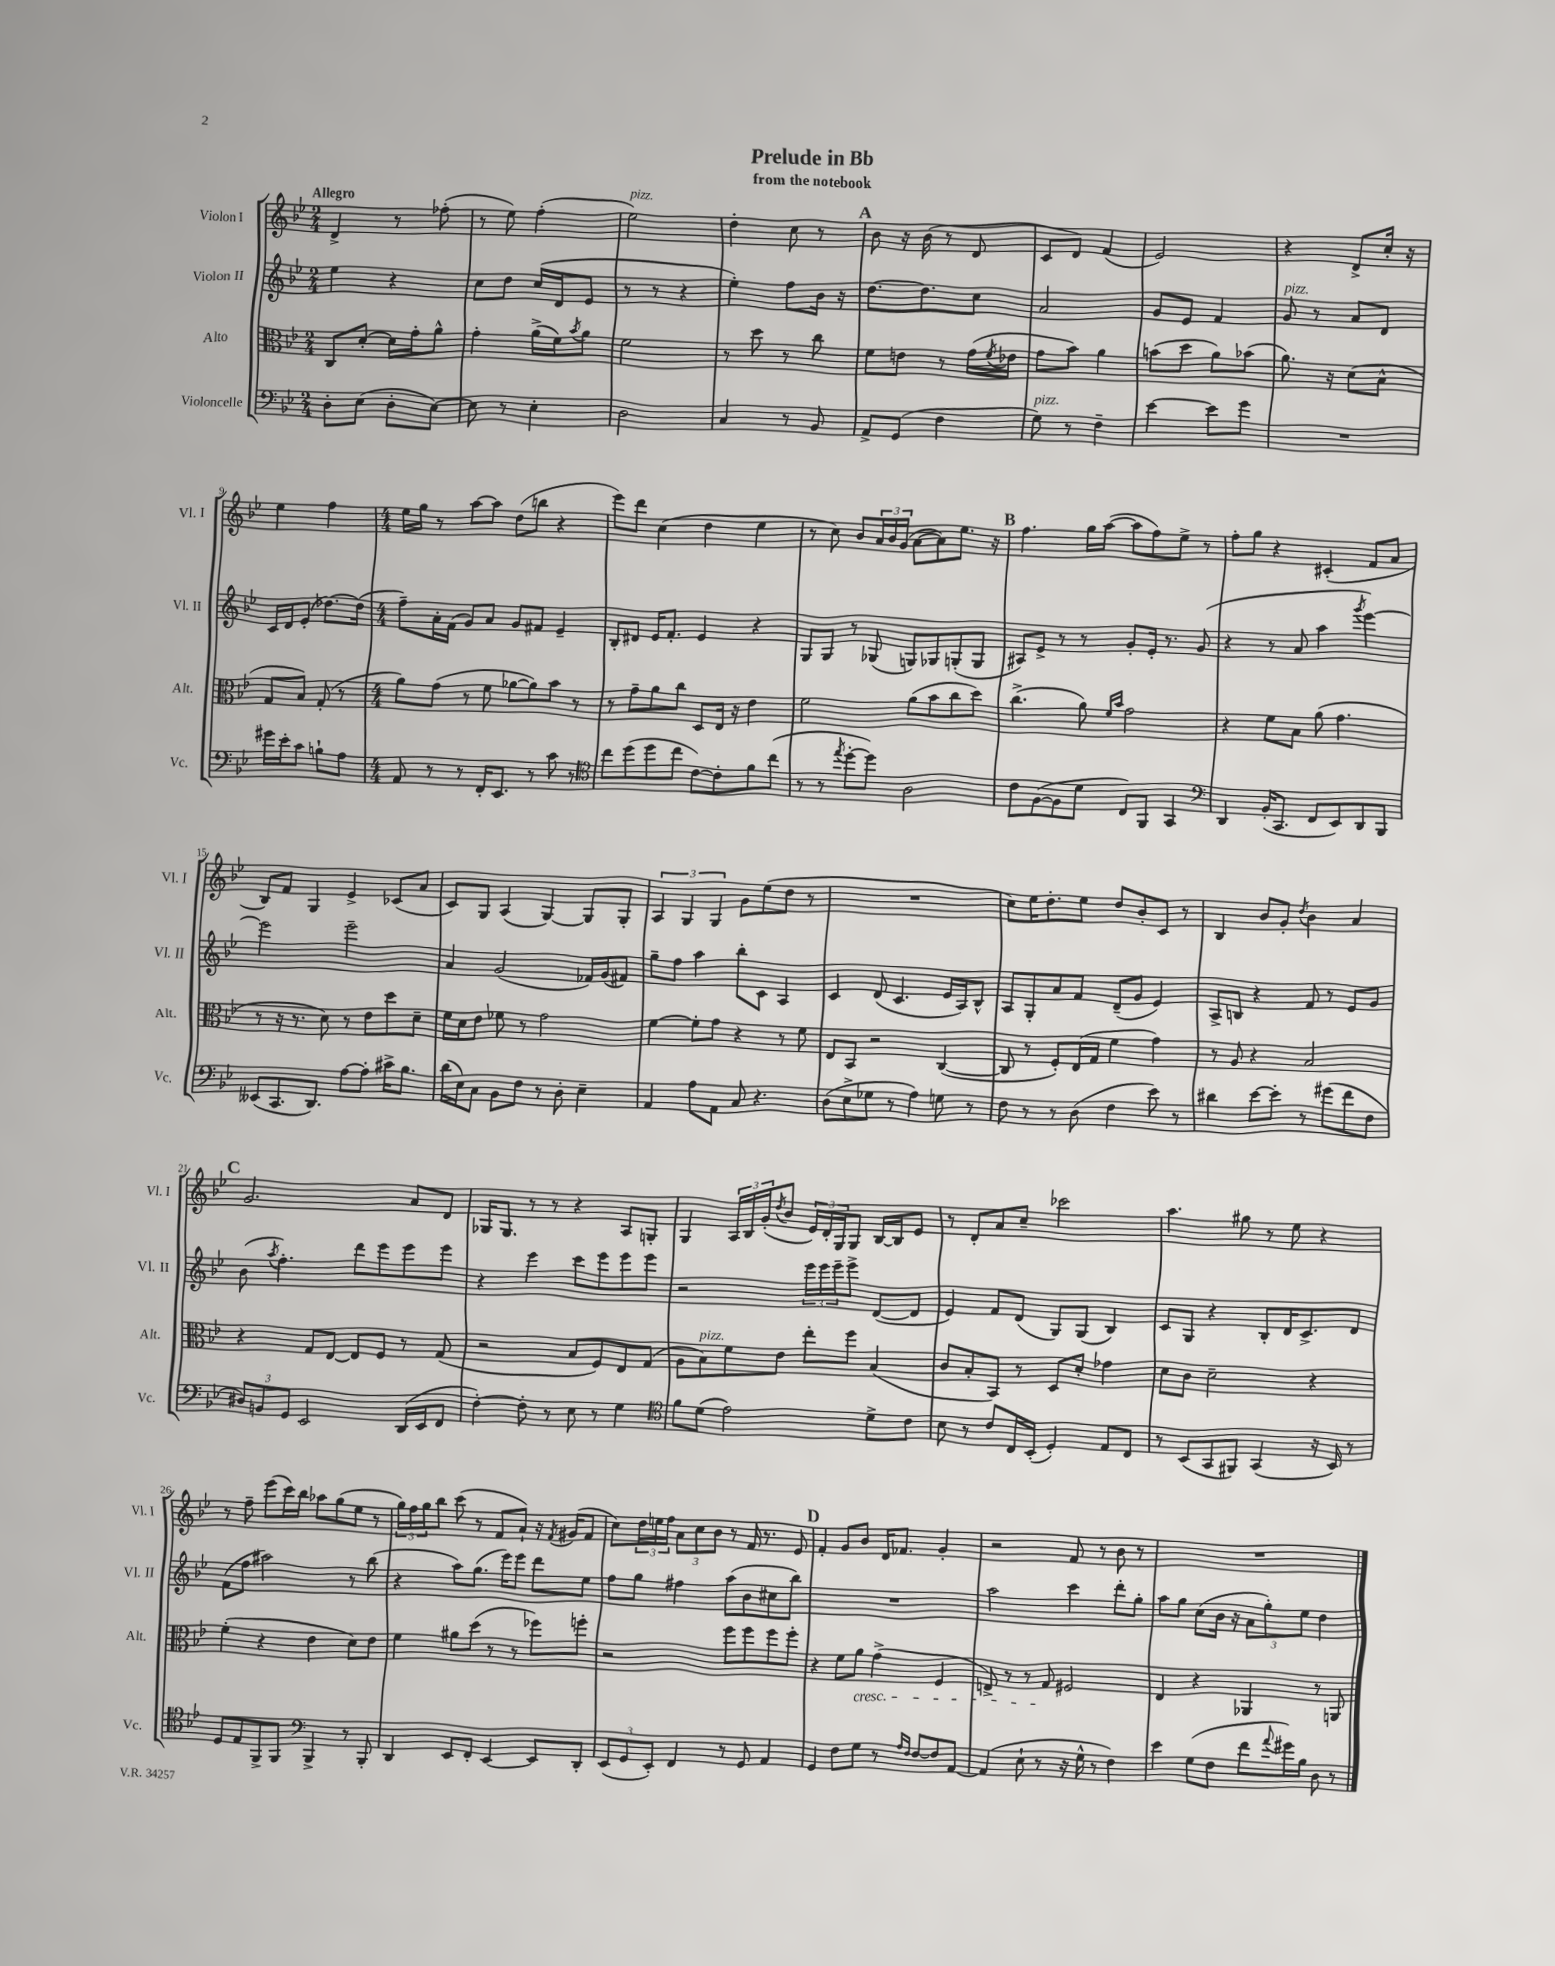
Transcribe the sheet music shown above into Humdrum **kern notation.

**kern	**kern	**kern	**kern
*staff4	*staff3	*staff2	*staff1
*clefF4	*clefC3	*clefG2	*clefG2
*k[b-e-]	*k[b-e-]	*k[b-e-]	*k[b-e-]
*M2/4	*M2/4	*M2/4	*M2/4
8D'	8C	4ee-	4d^
(8E-	[8d'	.	.
8D'	16d]	4r	8r
.	16g'	.	.
[8E-)	8a^^	.	(8ff-'
=	=	=	=
8E-]	4g'	8cc	8r
8r	.	8dd	8ee-)
4E-'	(16a^	(16cc	(4ff'
.	16f)	16d	.
.	8qb-	.	.
.	8a	8e-	.
=	=	=	=
2D	2f	8r	2ee-)
.	.	8r	.
.	.	4r	.
=	=	=	=
4C	8r	4ee-')	4dd'
.	8dd	.	.
8r	8r	8ff	8cc
8BB-	8cc	16b-	8r
.	.	16r	.
=	=	=	=
8AA^	8f	[8.dd	8b-
(8GG	8e	.	16r
.	.	8.dd]	(16b-
4F	8r	.	8r
.	(16g	8cc	8d
.	8qf	.	.
.	16e-	.	.
=	=	=	=
8G)	8g	2a	8c
8r	8b-)	.	8d)
4F~	4a	.	(4f
=	=	=	=
[4e-	(8b	8g	2e-)
.	8dd	8e-	.
8e-]	8a)	4f	.
8g	(8b-	.	.
=	=	=	=
2r	8.a)	8g	4r
.	.	8r	.
.	16r	.	.
.	(8d	8a	8d^
.	8B-^^	8d	16cc'
.	.	.	16r
=	=	=	=
16g#	8G	16c	4ee-
16e-'	.	16d	.
8c	8B-)	(8e-'	.
8B`	(8G'	[8.dd-)	4ff
8A	8r	.	.
.	.	(16dd-]	.
=	=	=	=
*M4/4	*M4/4	*M4/4	*M4/4
8AA	8a)	8ff~)	16ee-
.	.	.	16gg
8r	(8g	16a'	8r
.	.	(16f	.
8r	8r	8g)	[8aa
16FF'	8f	8a	8aa]
8.EE-	.	.	.
.	[8a-	8g	(8dd
8r	8a-])	8f#	8bb
8c	8b-	4e-~	4r
8r	8r	.	.
=	=	=	=
*clefC4	*	*	*
8cc	8r	8B-'	8eee-)
(8dd	8g~	8d#	8ddd
8dd	8a	16e-	(4cc
.	.	8.f'	.
8cc	8cc	.	.
[8c)	8D	4e-	4dd
8c']	16E-	.	.
.	16r	.	.
8f	4e-	4r	4ee-
(8cc	.	.	.
=	=	=	=
8r	2f	8G	8r
8r	.	8G	8cc)
8qee-	.	.	.
[8dd'	.	8r	8b-
8dd])	.	(8G-	24a
.	.	.	24b-
.	.	.	(24g
2A	(8a	8G)	[8a
.	8b-	8G-	8a])
.	8cc	(8G'	8.ee-
.	8dd)	8G	.
.	.	.	16r
=	=	=	=
8c	(4.cc^	8A#)	4.ff
([8F	.	8e-^	.
8F]	.	8r	.
8d	8a)	8r	16gg
.	.	.	([16aa
.	16qqf	.	.
.	16qqb-	.	.
8C)	2g	8g'	8aa]
8FF	.	16e-'	8ff)
.	.	8.r	.
4GG	.	.	8ee-^
.	.	(8g	8r
=	=	=	=
*clefF4	*	*	*
4DD	4r	4r	8ff'
.	.	.	8gg
(16BB-'	8f	8r	4r
8.CC	.	.	.
.	8B-	8a	.
8FF	(8a	4aa	(4c#'
8EE-)	4.g	.	.
.	.	8qggg	.
8DD	.	[4eee-)	8f
8BBB-	.	.	8a
=	=	=	=
(8EE--	8r	2eee-]	8B-)
8.CC	16r	.	8f
.	8.r	.	.
.	.	.	4G
8.DD)	.	.	.
.	8d)	.	.
[8A	8r	2eee-~	4e-^
8A']	8e-	.	.
16c#^	8dd	.	(8c-
8.B-	.	.	.
.	8d~	.	8a
=	=	=	=
(16d	16f	4a	8c)
16E-)	16d	.	.
8C	8e-	.	8G
8BB-	8f-	(2g	(4A
8F	8r	.	.
8r	2g	.	[4G)
8D'	.	.	.
4E-~	.	16f-)	8G]
.	.	(16g	.
.	.	8f#)	8G'
=	=	=	=
4AA	[4f	8gg~	6A
.	.	8ff	.
.	.	.	6G
8A	8f']	4aa	.
.	.	.	6G
8AA	8g	.	.
8C	4r	8bb-'	8g
4.r	.	8c	(8ee-
.	8r	4A	8dd
.	8f	.	8r
=	=	=	=
(8D	8E-	4c	1r
8E-^	8BB-	.	.
8G-	2r	(8d	.
8r	.	4.c	.
4A)	.	.	.
8G	([4C	16e-	.
.	.	16A)	.
8r	.	8B-^^	.
=	=	=	=
8F	8C]	8A	8cc)
8r	8r	8G'	16ee-
.	.	.	8.dd'
8r	8F')	8a	.
(8D	(16E-	8f	8ee-
.	16G	.	.
4F	4f	(8d~	8dd
.	.	8g	8b-'
8e-)	4g)	4e-)	8c
8r	.	.	8r
=	=	=	=
4d#	8r	8A^	4B-
.	8A	8B	.
[8e-	4r	4r	8b-
8e-']	.	.	8g'
.	.	.	8qdd
8r	2B-	8f	4b-
(8g#	.	8r	.
8f	.	8e-	4a
8F	.	8g	.
=	=	=	=
12D#)	4r	(8b-	2.g
12BB	.	.	.
.	.	8qaa	.
.	.	4.ff')	.
12GG	.	.	.
2EE-	8G	.	.
.	[8E-	.	.
.	8E-]	8ddd	.
.	8F	8eee-	.
(16DD	8r	8eee-	8a
16EE-	.	.	.
8FF	(8G	8eee-	8d
=	=	=	=
[4F')	2r	4r	16G-
.	.	.	8.G-
8F']	.	4eee-	8r
8r	.	.	8r
8E-	8B-	8ccc	4r
8r	8F)	8eee-	.
4G	8E-	8eee-	8A
.	(8G	8eee-	8G'
=	=	=	=
*clefC4	*	*	*
8f	8A	2r	4G
(8d	8B-)	.	.
2e-)	8f	.	24A
.	.	.	24B-
.	.	.	(24g'
.	.	.	8qdd
.	8e-	.	8b-
.	8ee-'	24eee-	24e-)
.	.	24eee-	24d'
.	.	24eee-~	24G
.	8ff	8eee-^	8G
8d^	(4B-	([8d	[16B-
.	.	.	16B-]
8c	.	8d]	8e-
=	=	=	=
8B-	8c	4e-)	8r
8r	8B-'	.	8d'
8c	8BB-)	8f	8a
16C	8r	(8d	8cc~
(16BB-'	.	.	.
4D')	8D	8G)	2ccc-
.	8d'	(8G	.
8E-	4g-	4B-)	.
8C	.	.	.
=	=	=	=
8r	8d	8c	4.aa
(8BB-	8c	8G	.
8GG	2d~	4r	.
8FF#)	.	.	8gg#
(4GG	.	8B-'	8r
.	.	16d	8ee-
.	.	8.c^	.
16r	4r	.	4r
16BB-)	.	.	.
8r	.	8d	.
=	=	=	=
8D	(4f'	(8f	8r
8E-	.	8ff	8ff~
8FF^	4r	2aa#)	(8eee-
8FF	.	.	16ccc)
.	.	.	16bb-
*clefF4	*	*	*
4BBB-^	4e-	.	8aa-
.	.	.	(8gg
8r	8d)	8r	8ee-
8BBB-'	8e-	(8bb-	8r
=	=	=	=
4DD	4f	4r	24gg)
.	.	.	24ff
.	.	.	24gg
.	.	.	8bb-
8EE-	8a#	8aa)	(8ccc
8FF'	(8dd	(8.gg	8r
[4EE-	8r	.	8f
.	.	16eee-)	.
.	8r	8eee-	8a`)
8EE-]	8ff-)	8ddd	16r
.	.	.	8qf
.	.	.	(16g#
8DD'	8ff'	8ee-	8f
=	=	=	=
(12EE-	2r	8ff	8cc)
12GG	.	.	.
.	.	8gg	24dd
12EE-')	.	.	24ee
.	.	.	24ff
4FF	.	4ff#	12a
.	.	.	12cc
.	.	.	12b-
8r	8ff	(8aa	8r
8GG	8ff	8b-	16f
.	.	.	8.r
4AA	8ff	8cc#	.
.	8ff'	8bb-)	8e-
=	=	=	=
4GG	4r	1r	4f'
8F	8f	.	8g
8G	8a	.	8b-
8r	(4g^	.	16d
.	.	.	8.f-
16qqA	.	.	.
16qqF	.	.	.
[8F	.	.	.
8F]	4F	.	4g'
[8AA	.	.	.
=	=	=	=
(4AA]	8E^)	2aa	2r
.	8r	.	.
8E-`	8r	.	.
8r	8G	.	.
16r	2F#	4ccc	8f
16G^^	.	.	.
8r	.	.	8r
4F)	.	8ddd'	8b-
.	.	8gg'	8r
=	=	=	=
4e-	4E-	8aa	1r
.	.	8gg	.
(8G	4r	(8cc	.
8F	.	16b-	.
.	.	16r	.
8f	4AA-	12a	.
.	.	12gg')	.
8qqa	.	.	.
16g#)	.	.	.
.	.	12ee-	.
16B-	.	.	.
8D	8r	4dd	.
8r	8AA	.	.
==	==	==	==
*-	*-	*-	*-
